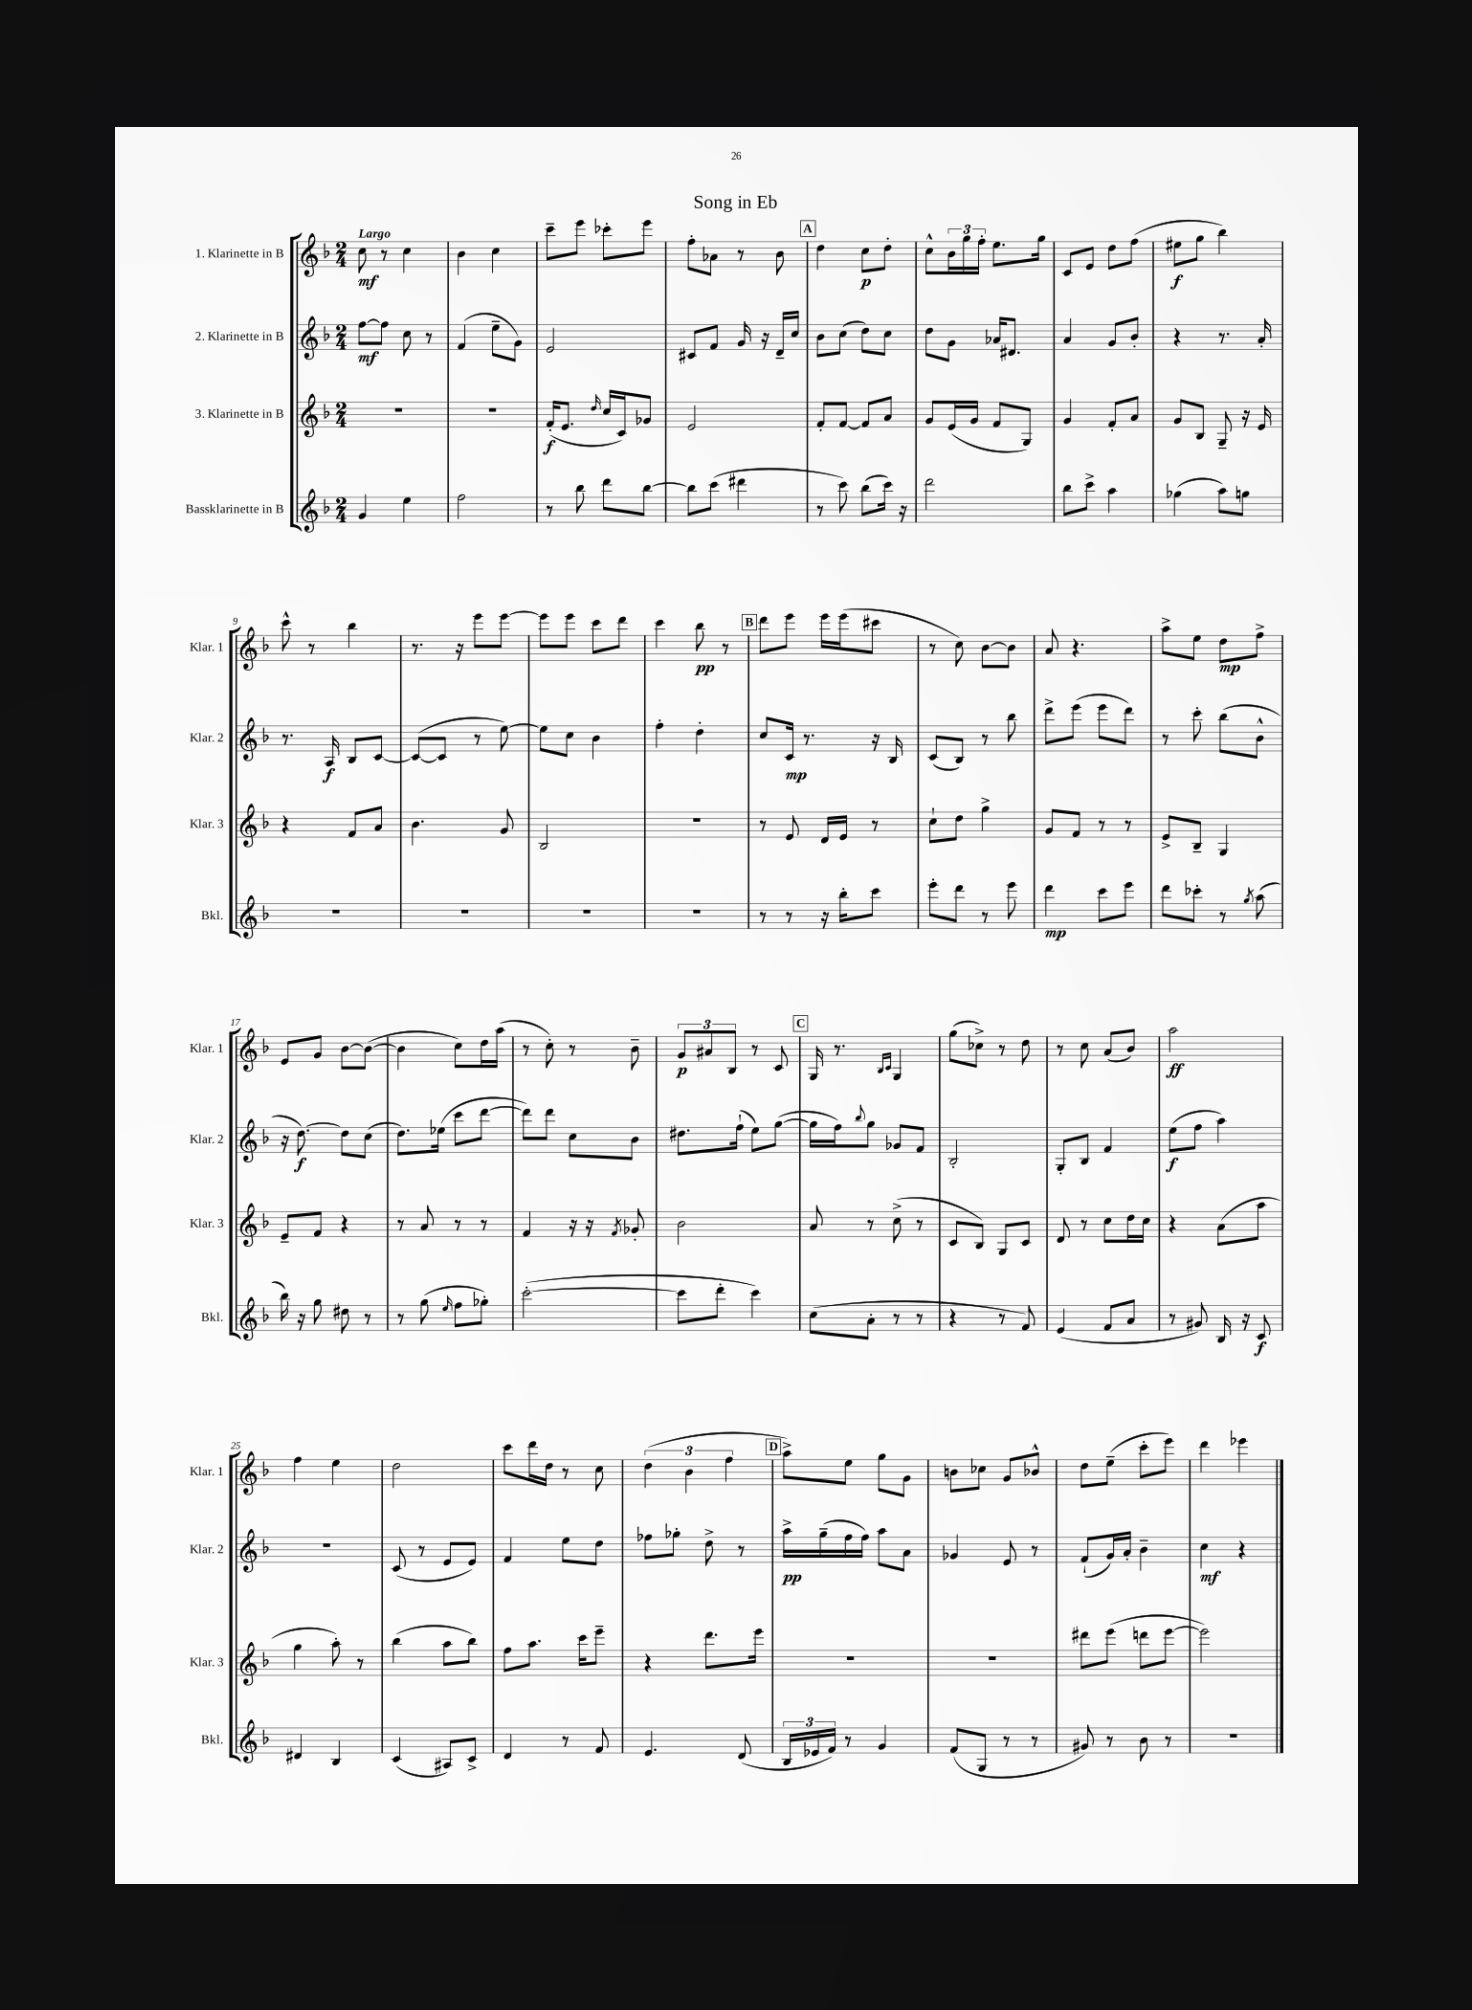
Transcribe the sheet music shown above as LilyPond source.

\header { title = "Song in Eb" }
<<
\new StaffGroup <<
\new Staff = "s0" \with { instrumentName = "1. Klarinette in B" shortInstrumentName = "Klar. 1" } {
    \clef treble \key f \major \numericTimeSignature \time 2/4 \tempo "Largo"
    c''8\mf r8 c''4 |
    bes'4 c''4 |
    c'''8-- e'''8 ces'''8-. e'''8 |
    f''8-. aes'8 r8 bes'8 |
    \mark \markup { \box "A" } d''4 c''8\p d''8-. |
    c''8-^ \tuplet 3/2 { bes'16 g''16 f''16-. } e''8. g''16 |
    c'8 e'8 d''8 f''8( |
    eis''8\f g''8 bes''4) |
    c'''8-^ r8 bes''4 |
    r8. r16 e'''8 e'''8~ |
    e'''8 e'''8 c'''8 d'''8 |
    c'''4 bes''8\pp r8 |
    \mark \markup { \box "B" } d'''8 e'''8 e'''16 e'''16( cis'''8 |
    r8 c''8) bes'8~ bes'8 |
    a'8 r4. |
    a''8-> e''8 d''8\mp f''8-> |
    e'8 g'8 bes'8~ bes'8~( |
    bes'4 c''8) d''16 a''16( |
    r8 c''8-.) r8 bes'8-- |
    \tuplet 3/2 { g'8\p ais'8 bes8 } r8 c'8 |
    \mark \markup { \box "C" } g16 r8. \grace { bes16 c'16 } g4 |
    g''8( ces''8->) r8 d''8 |
    r8 c''8 a'8( bes'8) |
    a''2\ff |
    f''4 e''4 |
    d''2 |
    c'''8 d'''16 d''16 r8 c''8 |
    \tuplet 3/2 { d''4( bes'4 f''4 } |
    \mark \markup { \box "D" } a''8->) e''8 g''8 g'8 |
    b'8 ces''8 g'8 bes'8-^ |
    d''8 e''8--( c'''8-. e'''8) |
    d'''4 ees'''4 \bar "|." |
}
\new Staff = "s1" \with { instrumentName = "2. Klarinette in B" shortInstrumentName = "Klar. 2" } {
    \clef treble \key f \major \numericTimeSignature \time 2/4
    f''8~\mf f''8 c''8 r8 |
    f'4( e''8-- g'8) |
    e'2 |
    cis'8 f'8 g'16 r16 d'16-- c''16 |
    \mark \markup { \box "A" } bes'8 c''8( d''8) c''8 |
    d''8 g'8 aes'16 dis'8. |
    a'4 g'8 bes'8-. |
    r4 r8. a'16-. |
    r8. a16\f bes8 c'8~ |
    c'8~( c'8 r8 e''8~) |
    e''8 c''8 bes'4 |
    f''4-. d''4-. |
    \mark \markup { \box "B" } c''8 c'16\mp r8. r16 bes16 |
    c'8( bes8) r8 bes''8 |
    d'''8-> e'''8( e'''8 d'''8) |
    r8 c'''8-. bes''8( bes'8-^ |
    r16 d''8.~\f) d''8 c''8( |
    d''8.) ees''16( c'''8 d'''8~ |
    d'''8) d'''8 c''8 bes'8 |
    dis''8. f''16-!( e''8) g''8~( |
    \mark \markup { \box "C" } g''16 f''16) \appoggiatura { bes''8 } g''8 ges'8 f'8 |
    bes2-. |
    g8-. bes8 f'4 |
    e''8\f( f''8 a''4) |
    R2 |
    c'8( r8 e'8 e'8) |
    f'4 e''8 d''8 |
    fes''8 ges''8-. d''8-> r8 |
    \mark \markup { \box "D" } a''16->\pp g''16--( f''16 f''16) a''8 a'8 |
    ges'4 e'8 r8 |
    f'8-!( g'16) a'16-. bes'4-- |
    c''4\mf r4 \bar "|." |
}
\new Staff = "s2" \with { instrumentName = "3. Klarinette in B" shortInstrumentName = "Klar. 3" } {
    \clef treble \key f \major \numericTimeSignature \time 2/4
    R2 |
    R2 |
    f'16-.\f( e'8. \grace { d''16 } c''16 c'16) ges'8 |
    e'2 |
    \mark \markup { \box "A" } f'8-. f'8~ f'8 a'8 |
    g'8 e'16( g'16 f'8 g8) |
    g'4 f'8-. a'8 |
    g'8 bes8 g8-- r16 e'16 |
    r4 f'8 a'8 |
    bes'4. g'8 |
    bes2 |
    R2 |
    \mark \markup { \box "B" } r8 e'8 d'16 e'16 r8 |
    c''8-! d''8 g''4-> |
    g'8 f'8 r8 r8 |
    e'8-> bes8-- g4 |
    e'8-- f'8 r4 |
    r8 a'8 r8 r8 |
    f'4 r16 r16 \acciaccatura { f'8 } ges'8-. |
    bes'2 |
    \mark \markup { \box "C" } a'8 r8 c''8->( r8 |
    c'8 bes8) g8 c'8 |
    d'8 r8 c''8 d''16 c''16 |
    r4 a'8( a''8 |
    g''4 a''8-.) r8 |
    bes''4( a''8 bes''8) |
    f''8 a''8. c'''16 e'''8-- |
    r4 d'''8. e'''16 |
    \mark \markup { \box "D" } r2 |
    R2 |
    dis'''8 e'''8( d'''8 e'''8~ |
    e'''2) \bar "|." |
}
\new Staff = "s3" \with { instrumentName = "Bassklarinette in B" shortInstrumentName = "Bkl." } {
    \clef treble \key f \major \numericTimeSignature \time 2/4
    g'4 e''4 |
    f''2 |
    r8 bes''8 d'''8 bes''8~ |
    bes''8 c'''8( dis'''4 |
    \mark \markup { \box "A" } r8 c'''8) bes''8( c'''16) r16 |
    d'''2 |
    bes''8 c'''8-> a''4 |
    ges''4( a''8) g''8 |
    R2 |
    R2 |
    R2 |
    R2 |
    \mark \markup { \box "B" } r8 r8 r16 bes''16-. c'''8 |
    e'''8-. d'''8 r8 e'''8 |
    d'''4\mp c'''8 e'''8 |
    d'''8 ces'''8-. r8 \acciaccatura { g''8 } a''8( |
    bes''16) r16 g''8 dis''8 r8 |
    r8 g''8( \grace { e''16 } f''8 ges''8-.) |
    c'''2~-.( |
    c'''8 d'''8-. c'''4) |
    \mark \markup { \box "C" } c''8( a'8-. r8 r8 |
    r4 r8 f'8) |
    e'4( f'8 a'8 |
    r8 gis'8) bes16 r16 c'8\f |
    dis'4 bes4 |
    c'4( ais8) c'8-> |
    d'4 r8 f'8 |
    e'4. d'8( |
    \mark \markup { \box "D" } \tuplet 3/2 { bes16 ees'16 f'16) } r8 g'4 |
    f'8( g8 r8 r8 |
    gis'8) r8 bes'8 r8 |
    R2 \bar "|." |
}
>>
>>
